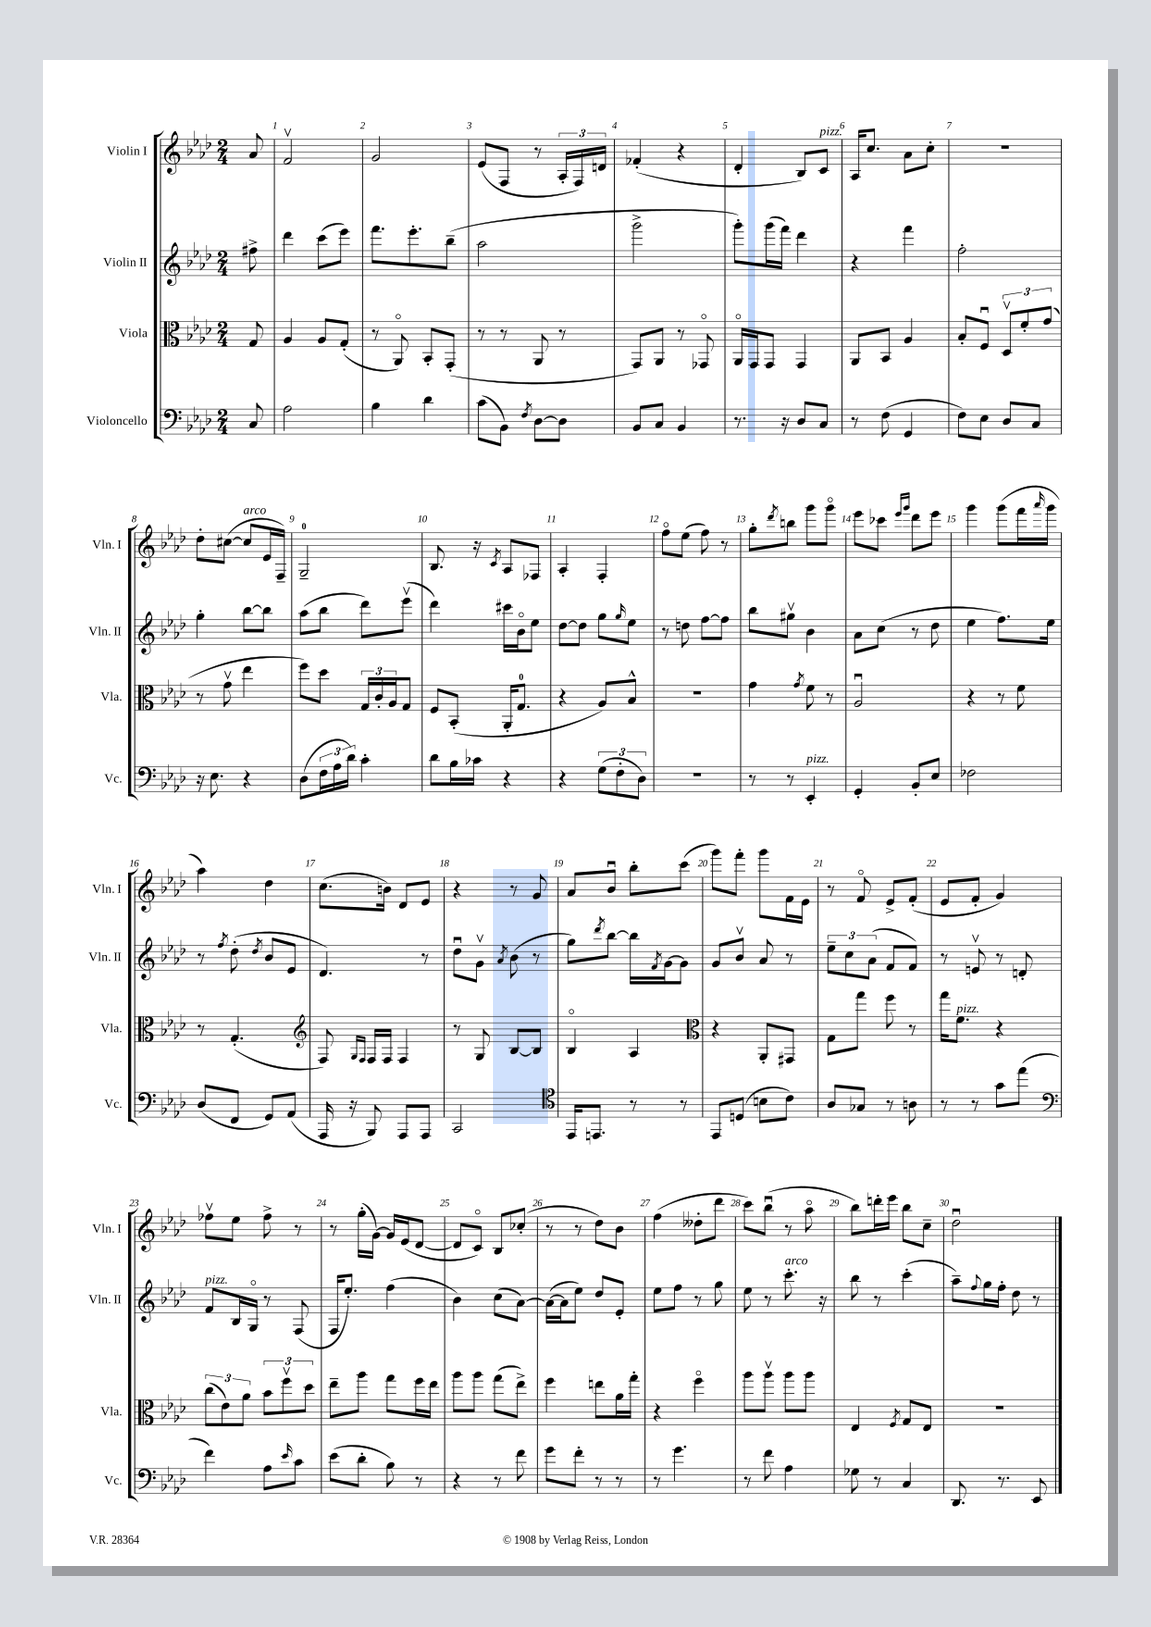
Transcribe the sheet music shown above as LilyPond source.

<<
\new StaffGroup <<
\new Staff = "s0" \with { instrumentName = "Violin I" shortInstrumentName = "Vln. I" } {
    \clef treble \key aes \major \numericTimeSignature \time 2/4 \partial 8
    aes'8 |
    f'2\upbow |
    g'2 |
    ees'8( f8 r8 \tuplet 3/2 { aes16-. f16) d'16 } |
    fes'4-.( r4 |
    des'4-. bes8) c'8^\markup { \italic "pizz." } |
    aes16 c''8. aes'8 c''8-. |
    r2 |
    des''8-. cis''8~( cis''8^\markup { \italic "arco" } ees'16 f16--) |
    g2-0-- |
    bes8. r16 \acciaccatura { c'8 } aes8 fes8 |
    aes4-. f4-. |
    f''8\flageolet ees''8( f''8) r8 |
    g''8-. \acciaccatura { des'''8 } b''8 g'''8 g'''8\flageolet |
    ees'''8 ces'''8 \grace { ees'''16 g'''16 } des'''8 ees'''8 |
    g'''4 g'''8( f'''16 \grace { aes'''16 } g'''16 |
    aes''4) des''4 |
    c''8.( b'16) des'8 ees'8 |
    r4 r8 g'8 |
    aes'8 bes'8\downbow bes''8-. c'''8( |
    g'''8) f'''8-. g'''8 f'16 ees'16 |
    r8 f'8\flageolet ees'8-> f'8-.( |
    ees'8 f'8-. g'4) |
    fes''8\upbow ees''8 fes''8-> r8 |
    r8 g''16-.( g'16~) g'16 ees'16( des'8~ |
    des'8 c'8\flageolet) bes8 ces''8-.( |
    r8 r8 des''8) bes'8 |
    f''4( deses''8-. des'''8 |
    c'''8) bes''8\downbow( r8 aes''8\flageolet |
    bes''8) d'''16-. ees'''16 bes''8 c''8-- |
    des''2\downbow \bar "|." |
}
\new Staff = "s1" \with { instrumentName = "Violin II" shortInstrumentName = "Vln. II" } {
    \clef treble \key aes \major \numericTimeSignature \time 2/4 \partial 8
    fis''8-> |
    des'''4 c'''8( ees'''8) |
    f'''8. ees'''8.-. bes''8--( |
    aes''2 |
    g'''2-> |
    g'''8-.) g'''16( f'''16) des'''4 |
    r4 f'''4 |
    f''2-. |
    g''4-. bes''8~ bes''8 |
    aes''8( bes''8 des'''8) ees'''8\upbow( |
    des'''4) cis'''16 bes'16\flageolet ees''8 |
    des''8~ des''8 g''8 \grace { g''16 } ees''8 |
    r8 d''8 f''8~ f''8 |
    bes''8 gis''8\upbow bes'4 |
    aes'8 c''8( r8 des''8 |
    ees''4 f''8.) ees''16 |
    r8 \acciaccatura { f''8 } des''8-.( \acciaccatura { des''8 } bes'8 ees'8 |
    des'4.) r8 |
    des''8\downbow g'8\upbow \acciaccatura { aes'8 } bes'8( r8 |
    g''8) \acciaccatura { des'''8 } bes''8~ bes''16 \acciaccatura { f'8 } g'16~ g'8 |
    g'8 bes'8\upbow aes'8 r8 |
    \tuplet 3/2 { ees''8-- c''8 aes'8( } f'8 f'8) |
    r8 e'8\upbow r8 d'8-. |
    f'8^\markup { \italic "pizz." } bes16 g16\flageolet r8 f8( |
    f16 ees''8.-.) f''4( |
    bes'4) c''8( aes'8~) |
    aes'16~( aes'16 ees''8) des''8 ees'8-. |
    ees''8 f''8 r8 g''8 |
    ees''8 r8 c'''8.-.^\markup { \italic "arco" } r16 |
    bes''8 r8 c'''4-.( |
    aes''8--) \appoggiatura { f''8 } g''16 f''16-. des''8 r8 \bar "|." |
}
\new Staff = "s2" \with { instrumentName = "Viola" shortInstrumentName = "Vla." } {
    \clef alto \key aes \major \numericTimeSignature \time 2/4 \partial 8
    g8 |
    aes4 aes8 g8-.( |
    r8 aes,8\flageolet) bes,8-. g,8-.( |
    r8 r8 aes,8 r8 |
    g,8) aes,8 r8 ges,8\flageolet |
    aes,16\flageolet g,16 g,8 g,4 |
    aes,8 bes,8 aes4 |
    bes8-. f8\downbow \tuplet 3/2 { des8\upbow f'8-. g'8( } |
    r8 g'8\upbow ees''4 |
    f''8) des''8 \tuplet 3/2 { g16 c'16-. aes16 } g8 |
    f8 bes,8-.( aes,16-. g8.-0 |
    r4 aes8) bes8-^ |
    r2 |
    g'4 \acciaccatura { g'8 } f'8 r8 |
    aes2\downbow |
    r4 r8 f'8 |
    r8 g4.-.( |
    \clef treble f8) \grace { g16 f16 } f16 f16 f4 |
    r8 g8 bes8~ bes8 |
    bes4\flageolet aes4 |
    \clef alto r4 aes,8-. gis,8 |
    g8 g''8 f''8 r8 |
    g''16 f'8.^\markup { \italic "pizz." } r4 |
    \tuplet 3/2 { c''8( ees'8) aes'8 } \tuplet 3/2 { bes'8 f''8\upbow des''8 } |
    ees''8-- aes''8 g''8 f''16 ees''16 |
    aes''8 aes''8 g''8( ees''8->) |
    f''4 e''8 aes'16 g''16-. |
    r4 f''4\flageolet |
    aes''8 aes''8\upbow aes''8 aes''8 |
    ees4 \acciaccatura { f8 } g8 ees8 |
    R2 \bar "|." |
}
\new Staff = "s3" \with { instrumentName = "Violoncello" shortInstrumentName = "Vc." } {
    \clef bass \key aes \major \numericTimeSignature \time 2/4 \partial 8
    c8 |
    aes2 |
    bes4 des'4 |
    c'8( bes,8) \acciaccatura { f8 } des8~ des8 |
    bes,8 c8 bes,4 |
    r8. r16 des8 c8 |
    r8 f8( g,4 |
    f8) ees8 des8 c8 |
    r16 ees8. r4 |
    des8( \tuplet 3/2 { f16 aes16 des'16) } c'4-. |
    des'8 bes16 ces'16 r4 |
    r4 \tuplet 3/2 { g8( f8-. des8) } |
    R2 |
    r8 r8 ees,4-.^\markup { \italic "pizz." } |
    g,4-. bes,8-. ees8 |
    fes2 |
    des8( f,8 g,8) aes,8( |
    aes,,16 r16 bes,,8) aes,,8 aes,,8 |
    c,2 |
    \clef tenor ees,16 e,8. r8 r8 |
    ees,8 d8( b8 c'8) |
    aes8 ges8 r8 a8 |
    r8 r8 g'8 ees''8( |
    \clef bass f'4) aes8 \grace { ees'16 } c'8 |
    ees'8( des'8-. bes8) r8 |
    r4 r8 f'8 |
    g'8 f'8-. r8 r8 |
    r8 g'4. |
    r8 f'8 aes4 |
    ges8 r8 c4 |
    des,8. r8. ees,8 \bar "|." |
}
>>
>>
\layout { \context { \Score \override BarNumber.break-visibility = ##(#f #t #t) barNumberVisibility = #all-bar-numbers-visible } }
